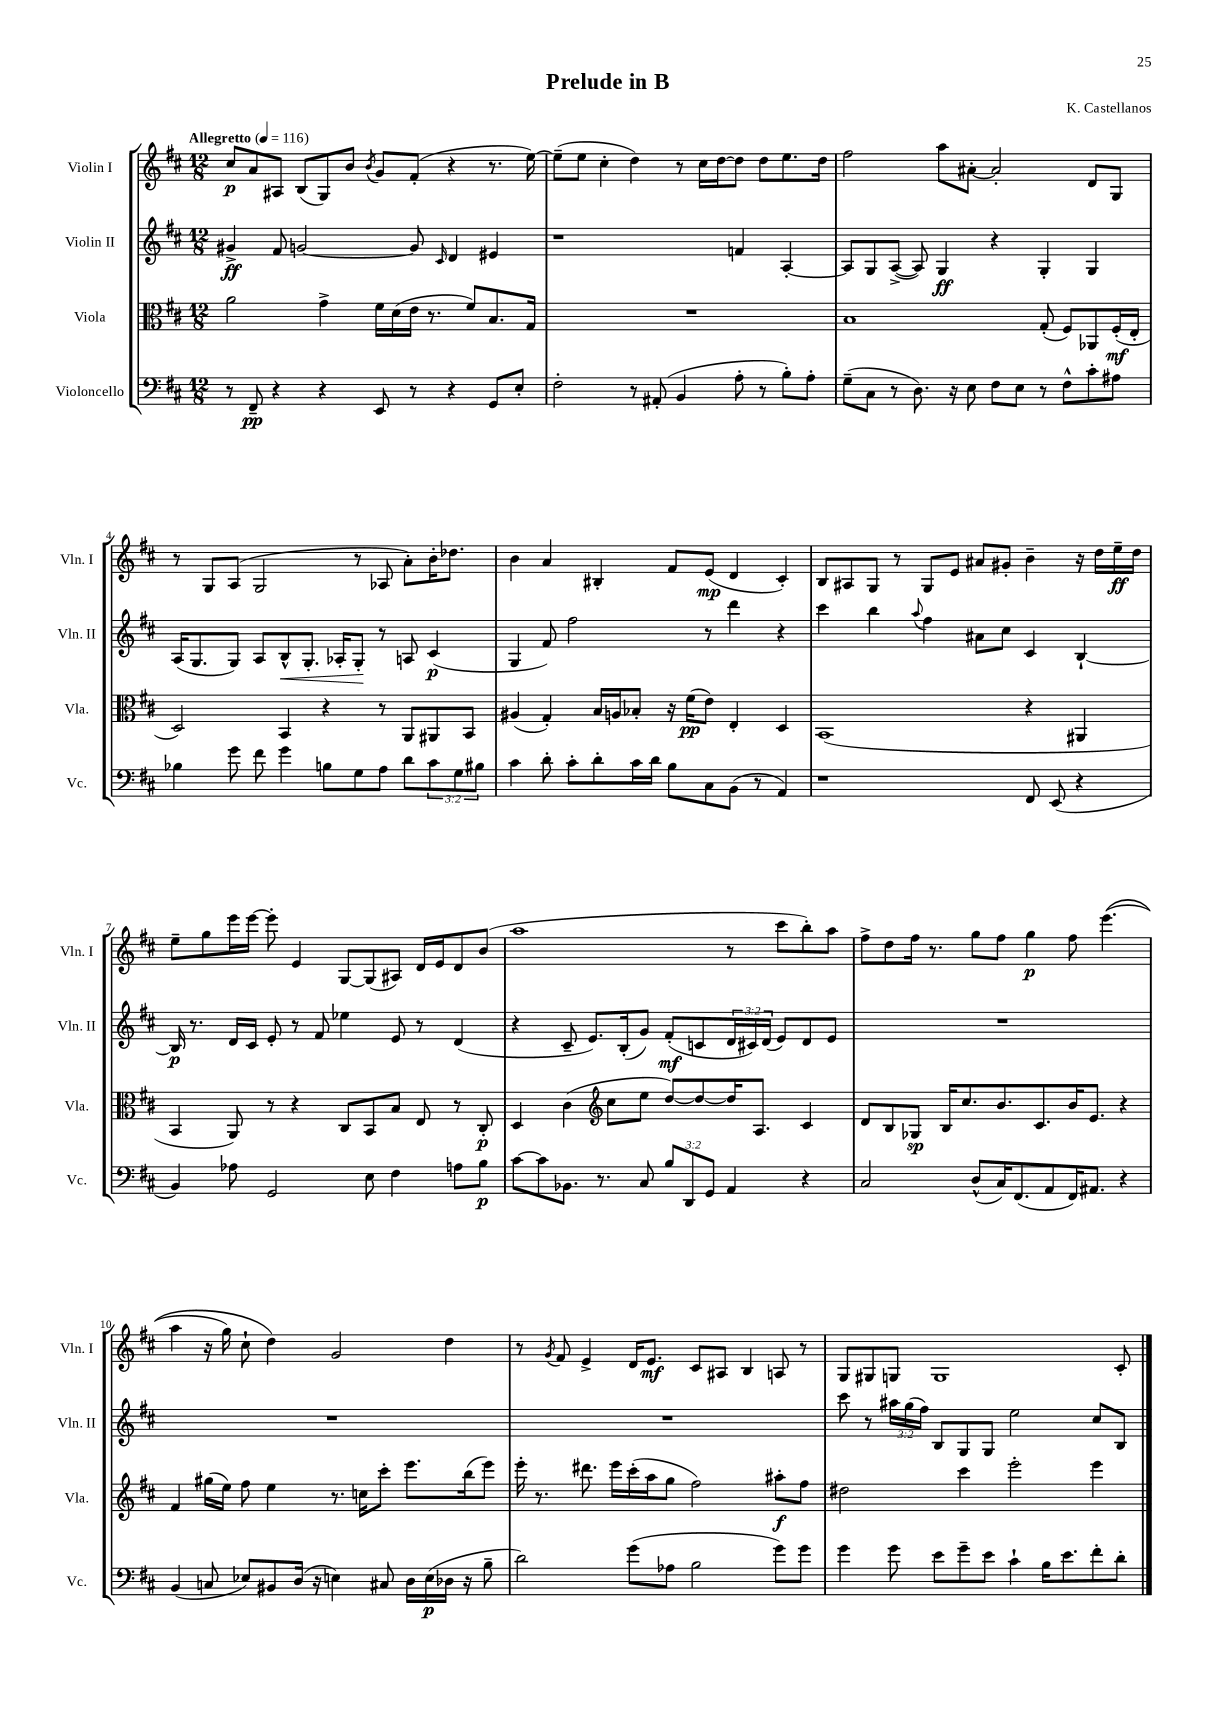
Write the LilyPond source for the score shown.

\header { title = "Prelude in B" composer = "K. Castellanos" }
<<
\new StaffGroup <<
\new Staff = "s0" \with { instrumentName = "Violin I" shortInstrumentName = "Vln. I" } {
    \clef treble \key d \major \numericTimeSignature \time 12/8 \tempo "Allegretto" 4 = 116
    cis''8\p a'8 ais8 b8( g8) b'8 \acciaccatura { b'8 } g'8 fis'8-.( r4 r8. e''16~) |
    e''8--( e''8 cis''4-. d''4) r8 cis''16 d''16~ d''8 d''8 e''8. d''16 |
    fis''2 a''8 ais'8~-. ais'2-. d'8 g8 |
    r8 g8 a8( g2 r8 aes8 a'8-.) b'16-. des''8. |
    b'4 a'4 bis4-. fis'8 e'8\mp( d'4 cis'4-.) |
    b8 ais8 g8 r8 g8 e'8 ais'8 gis'8-. b'4-- r16 d''16 e''16--\ff d''16 |
    e''8-- g''8 e'''16 e'''16~ e'''8-. e'4 g8~ g8( ais8) d'16 e'16 d'8 b'8( |
    a''1 r8 cis'''8 b''8-.) a''8 |
    fis''8-> d''8 fis''16 r8. g''8 fis''8 g''4\p fis''8 e'''4.(\( |
    a''4 r16 g''16) cis''8-! d''4\) g'2 d''4 |
    r8 \acciaccatura { g'8 } fis'8 e'4-> d'16 e'8.\mf cis'8 ais8 b4 a8 r8 |
    g8 gis8 g8 g1 cis'8-. \bar "|." |
}
\new Staff = "s1" \with { instrumentName = "Violin II" shortInstrumentName = "Vln. II" } {
    \clef treble \key d \major \numericTimeSignature \time 12/8 \override Staff.TupletNumber.text = #tuplet-number::calc-fraction-text
    gis'4->\ff fis'8 g'2~ g'8 \grace { cis'16 } d'4 eis'4 |
    r1 f'4 a4~-. |
    a8 g8 a8~->( a8) g4\ff r4 g4-. g4 |
    a16( g8. g8) a8 b8-^\< g8.-. aes16-. g8-.\! r8 a8 cis'4\p( |
    g4 fis'8) fis''2 r8 d'''4 r4 |
    cis'''4 b''4 \appoggiatura { a''8 } fis''4 ais'8 cis''8 cis'4 b4~-! |
    b16\p r8. d'16 cis'16 e'8-. r8 fis'8 ees''4 e'8 r8 d'4( |
    r4 cis'8-- e'8.) b16-.( g'8) fis'8-.\mf( c'8 \tuplet 3/2 { d'16 cis'16) d'16( } e'8) d'8 e'8 |
    R1. |
    R1. |
    R1. |
    cis'''8 r8 \tuplet 3/2 { ais''16 g''16( fis''16) } b8 g8 g8 e''2 cis''8 b8 \bar "|." |
}
\new Staff = "s2" \with { instrumentName = "Viola" shortInstrumentName = "Vla." } {
    \clef alto \key d \major \numericTimeSignature \time 12/8
    a'2 g'4-> fis'16 d'16( e'16 r8. fis'8) b8. g16 |
    R1. |
    b1 g8-.( fis8) aes,8 fis16-.\mf( e16-. |
    d2) b,4 r4 r8 a,8 ais,8 b,8 |
    ais4( g4-.) b16 a16 bes8-. r16 fis'16\pp( e'8) e4-. d4 |
    b,1( r4 ais,4 |
    b,4 a,8) r8 r4 cis8 b,8 b8 e8 r8 cis8-.\p |
    d4 cis'4( \clef treble cis''8 e''8 d''8~) d''8~ d''16 a8. cis'4 |
    d'8 b8 ges8\sp b16 cis''8. b'8. cis'8. b'16 e'8. r4 |
    fis'4 gis''16( e''16) fis''8 e''4 r8. c''16 cis'''8-. e'''8. b''16( e'''8) |
    e'''16-. r8. dis'''8. e'''16 cis'''16-.( a''16 g''8 fis''2) ais''8-.\f fis''8 |
    dis''2 cis'''4 e'''2-. e'''4 \bar "|." |
}
\new Staff = "s3" \with { instrumentName = "Violoncello" shortInstrumentName = "Vc." } {
    \clef bass \key d \major \numericTimeSignature \time 12/8 \override Staff.TupletNumber.text = #tuplet-number::calc-fraction-text
    r8 fis,8--\pp r4 r4 e,8 r8 r4 g,8 e8-. |
    fis2-. r8 ais,8-.( b,4 a8-. r8 b8-.) a8-. |
    g8--( cis8 r8 d8.) r16 e8 fis8 e8 r8 fis8-^ cis'8-. ais8 |
    bes4 g'8 fis'8 g'4 b8 g8 a8 d'8 \tuplet 3/2 { cis'8 g8 bis8 } |
    cis'4 d'8-. cis'8-. d'8-. cis'16 d'16 b8 cis8 b,8( r8 a,4) |
    r1 fis,8 e,8( r4 |
    b,4) aes8 g,2 e8 fis4 a8 b8\p |
    cis'8~ cis'8 bes,8. r8. cis8 \tuplet 3/2 { b8 d,8 g,8 } a,4 r4 |
    cis2 d8-^( cis16) fis,8.( a,8 fis,16) ais,8. r4 |
    b,4( c8 ees8) bis,8 d16( r16 e4) cis8 d16 e16\p( des16 r16 b8-- |
    d'2) g'8( aes8 b2 g'8) g'8 |
    g'4 g'8 e'8 g'8-- e'8 cis'4-! b16 e'8. fis'8-. d'8-. \bar "|." |
}
>>
>>
